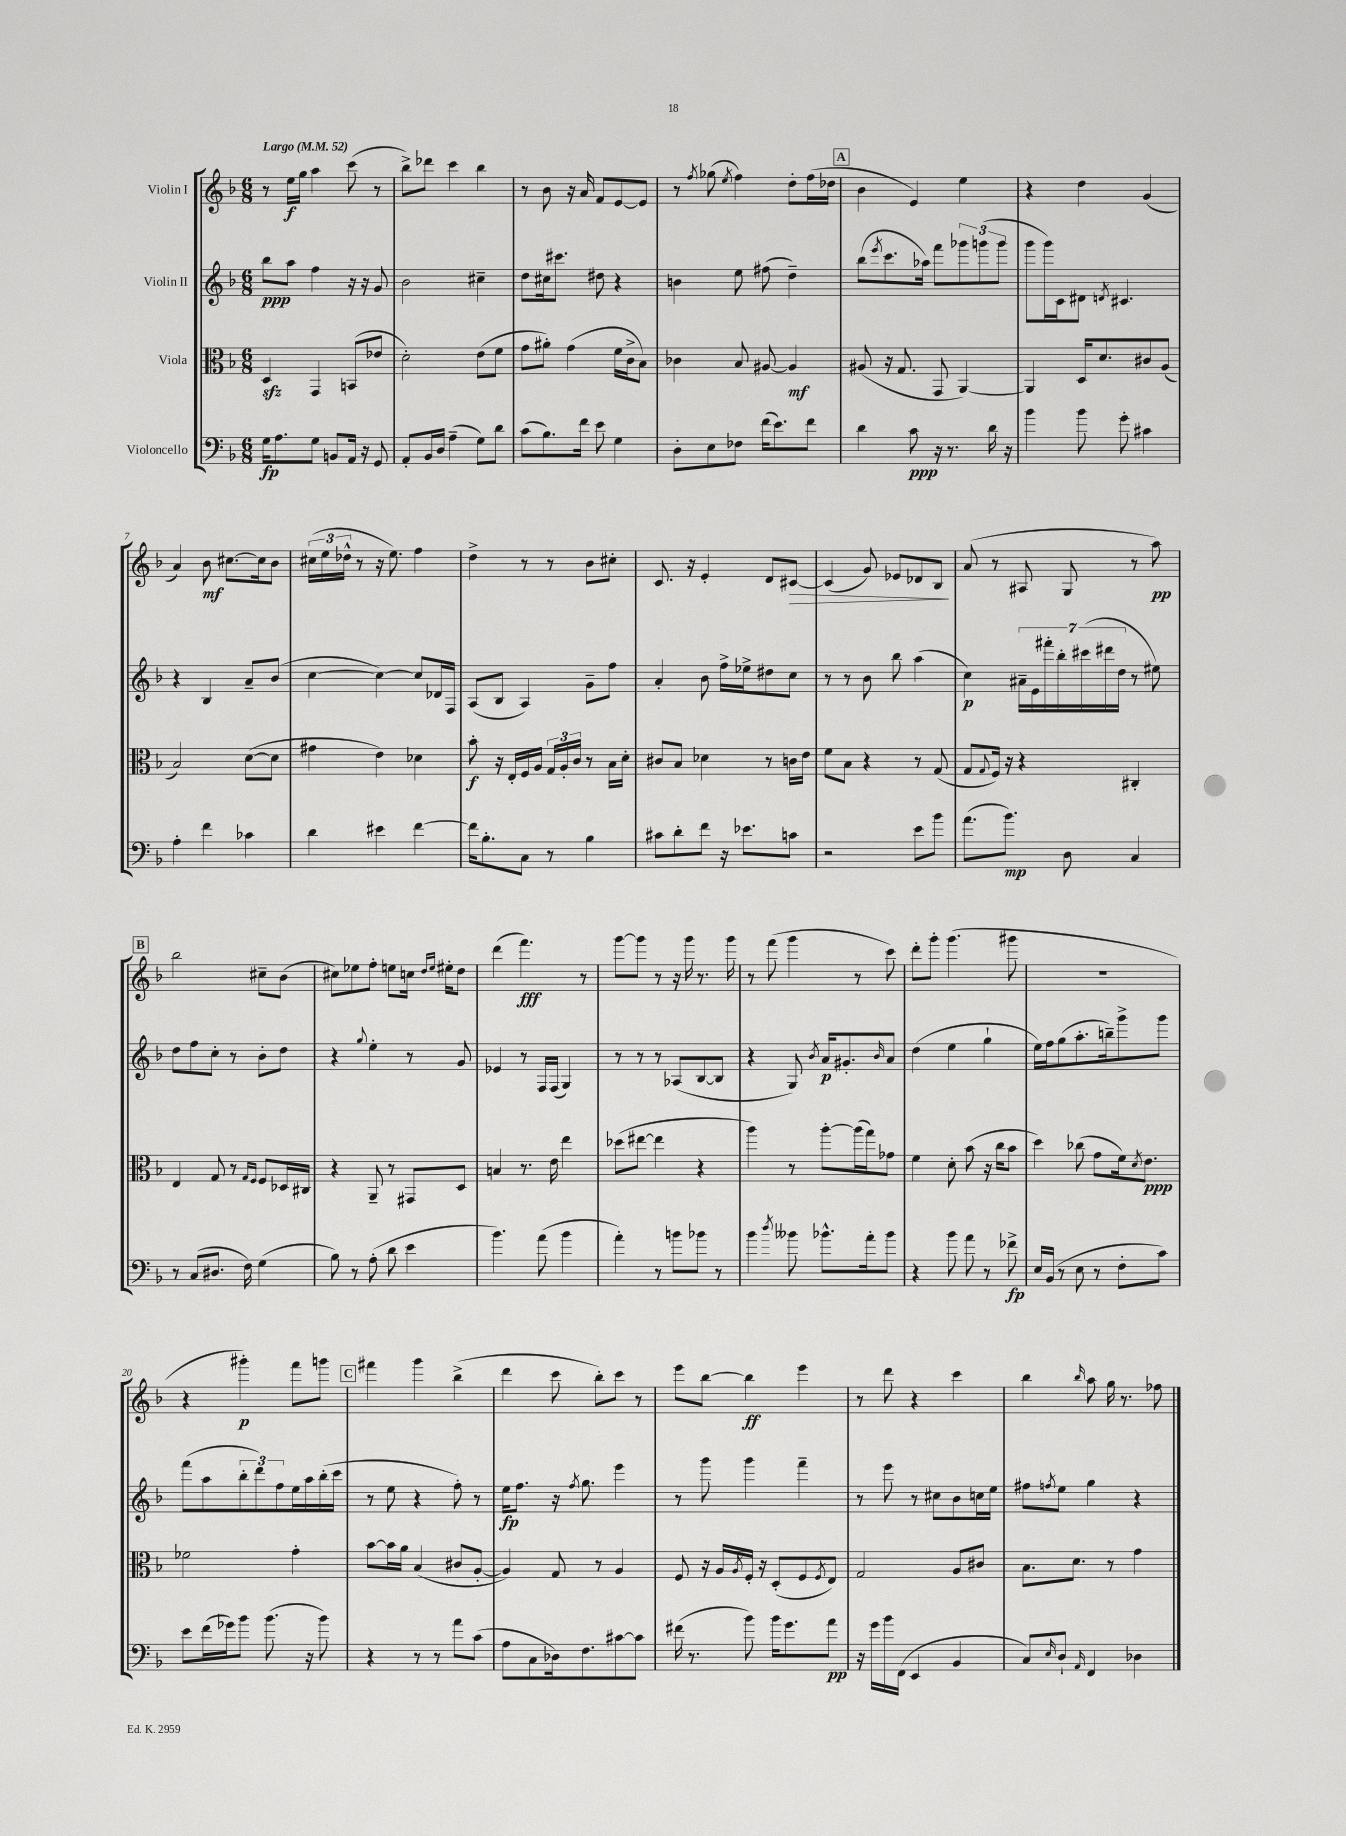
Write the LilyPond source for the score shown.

<<
\new StaffGroup <<
\new Staff = "s0" \with { instrumentName = "Violin I" } {
    \clef treble \key f \major \numericTimeSignature \time 6/8 \tempo "Largo" 4 = 52
    r8 e''16\f g''16 a''4 c'''8( r8 |
    bes''8->) des'''8 c'''4 bes''4 |
    r8 bes'8 r16 a'16 f'8 e'8~ e'8 |
    r8 \acciaccatura { f''8 } ges''8( \acciaccatura { e''8 } f''4) d''8-. f''16( des''16 |
    \mark \markup { \box "A" } bes'4 e'4) e''4 |
    r4 d''4 g'4( |
    a'4) bes'8\mf cis''8.~ cis''16 bes'8 |
    \tuplet 3/2 { cis''16( e''16 des''16-^ } r8 r16 e''8.) f''4 |
    d''4-> r8 r8 bes'8 cis''8-. |
    c'8. r16 e'4-. d'8 cis'8~\> |
    cis'4( g'8) ees'8 des'8 bes8\! |
    a'8( r8 ais8 g8 r8 a''8\pp) |
    \mark \markup { \box "B" } bes''2 cis''8-- bes'8( |
    cis''8) ees''8 f''8-. e''8 c''16 \grace { d''16 e''16 } eis''16-. d''8 |
    d'''4( f'''4.\fff) r8 |
    g'''8~ g'''8 r8 r16 g'''16 r8. g'''16 |
    r8 f'''8( g'''4 r8 c'''8) |
    d'''8-. g'''8-. g'''4.( gis'''8 |
    R2. |
    r4 gis'''4-.\p) f'''8 g'''8 |
    \mark \markup { \box "C" } fis'''4 g'''4 bes''4->( |
    d'''4 c'''8 bes''8-.) c'''8 r8 |
    e'''8 bes''8~ bes''4\ff e'''4 |
    r8 d'''8 r4 c'''4 |
    bes''4 \grace { bes''16 } a''8 g''16 r8. fes''8 \bar "|." |
}
\new Staff = "s1" \with { instrumentName = "Violin II" } {
    \clef treble \key f \major \numericTimeSignature \time 6/8
    bes''8\ppp a''8 f''4 r16 r16 g'8 |
    bes'2 cis''4-- |
    d''8 cis''16 cis'''8. dis''8 r4 |
    b'4 e''8 fis''8( d''4--) |
    \mark \markup { \box "A" } bes''8( \acciaccatura { e'''8 } c'''8. aes''16) f'''8 \tuplet 3/2 { ges'''8 g'''8( g'''8 } |
    g'''8 g'''16) c'16 dis'8 \acciaccatura { d'8 } cis'4. |
    r4 bes4 a'8-- bes'8( |
    c''4~ c''4~) c''8 des'16 f16 |
    a8( bes8 a4) g'8-- f''8 |
    a'4-. bes'8 f''16-> ees''16-> dis''8 c''8 |
    r8 r8 bes'8 bes''8 a''4( |
    c''4\p) \tuplet 7/4 { ais'16-- e'16 fis'''16-. bes''16-. cis'''16( dis'''16 d''16 } r8 eis''8) |
    \mark \markup { \box "B" } d''8 f''8 c''8-. r8 bes'8-. d''8 |
    r4 \appoggiatura { g''8 } e''4-. r8 g'8 |
    ees'4 r8 f16 f16( g4) |
    r8 r8 r8 aes8( bes8~ bes8 |
    r4 g8) \acciaccatura { bes'8 } a'16\p gis'8.-. \grace { bes'16 } a'8 |
    d''4( e''4 g''4-! |
    e''16) f''16 g''8( a''8.-. b''16--) g'''8-> g'''8 |
    f'''8( a''8 \tuplet 3/2 { bes''8-. d'''8) f''8 } e''16 a''16 bes''16-.( c'''16 |
    \mark \markup { \box "C" } r8 e''8 r4 f''8-.) r8 |
    e''16\fp f''8. r16 \acciaccatura { f''8 } g''8. e'''4 |
    r8 g'''8 g'''4 f'''4-- |
    r8 e'''8 r8 cis''8 bes'8 c''16 e''16 |
    fis''8 \acciaccatura { f''8 } e''8 g''4 r4 \bar "|." |
}
\new Staff = "s2" \with { instrumentName = "Viola" } {
    \clef alto \key f \major \numericTimeSignature \time 6/8
    d4\sfz g,4 b,8( ees'8 |
    d'2-.) e'8( f'8 |
    g'8 ais'8-.) g'4( f'16 c'16-> bes8) |
    ces'4 bes8 ais8~ ais4\mf |
    \mark \markup { \box "A" } ais8( r16 g8. g,8 a,4~) |
    a,4 d16 d'8. cis'8 a8( |
    bes2) d'8~( d'8 |
    gis'4 e'4) des'4 |
    bes'8-.\f r16 e16-. f16 a16 \tuplet 3/2 { g16 a16-. c'16 } r8 bes16 d'16-. |
    cis'8 bes8 des'4 r8 c'16 e'16 |
    f'8 bes8 r4 r8 g8( |
    g8 \appoggiatura { g8 } f16) r16 r4 cis4-. |
    \mark \markup { \box "B" } e4 g8 r8 \grace { g16 f16 } f8 des16 cis16 |
    r4 a,8-- r8 gis,8 d8 |
    b4 r8. e'16 e''4 |
    des''8( eis''8~ eis''4 r4 |
    a''4) r8 a''8~-. a''16( g''16) ges'8 |
    f'4 d'8-. bes'8( r16 c''16 bes'8 |
    d''4) ces''8( g'8 f'16) \acciaccatura { d'8 } e'8.\ppp |
    fes'2 g'4-. |
    \mark \markup { \box "C" } bes'8~ bes'16 a'16 bes4( cis'8 a8~-. |
    a4) g8 r8 a4 |
    f8 r16 a16 \acciaccatura { a8 } f16-. r16 d8-.( f8 \acciaccatura { f8 } e8) |
    g2 a8 cis'8 |
    bes8. d'8. r8 g'4 \bar "|." |
}
\new Staff = "s3" \with { instrumentName = "Violoncello" } {
    \clef bass \key f \major \numericTimeSignature \time 6/8
    g16\fp a8. g8 b,8 a,16 r16 g,8 |
    a,8-. bes,16 d16 a4--( g8) d'8 |
    c'8( bes8.) f'16 e'8 g4 |
    d8-. e8 fes8 f'16( e'8.) f'8 |
    \mark \markup { \box "A" } d'4 c'8\ppp r16 r8. d'16 r16 |
    bes'4 bes'8 g'8-. cis'4 |
    a4-. f'4 ces'4 |
    d'4 eis'4 f'4~ |
    f'16 bes8.-. c8 r8 bes4 |
    cis'8 d'8-. f'8 r16 ees'8. c'8 |
    r2 e'8 bes'8 |
    a'8.( bes'8.\mp) d8 c4 |
    \mark \markup { \box "B" } r8 c8( dis8. f16) g4( |
    bes8) r8 a8-.( d'8 e'4 |
    bes'4.) a'8( bes'4 |
    a'4-.) r8 b'8 bes'8 r8 |
    bes'4 \acciaccatura { d''8 } beses'8 bes'8.-^ a'16-. bes'8 |
    r4 bes'8 a'8 r8 fes'8->\fp |
    e16 bes,16( r8 e8 r8 f8-. c'8) |
    e'8 f'16( ges'16) bes'8 bes'8.( r16 bes'8) |
    \mark \markup { \box "C" } r4 r8 r8 a'8 c'8( |
    a8 c8 des16) f8. cis'8~ cis'8 |
    fis'16( r8. bes'8) bes'16 g'8. a'8\pp |
    r16 g'16 bes'16 f,16( e,4 bes,4 |
    c8) \grace { e16 } d8-! \grace { a,16 } f,4 des4 \bar "|." |
}
>>
>>
